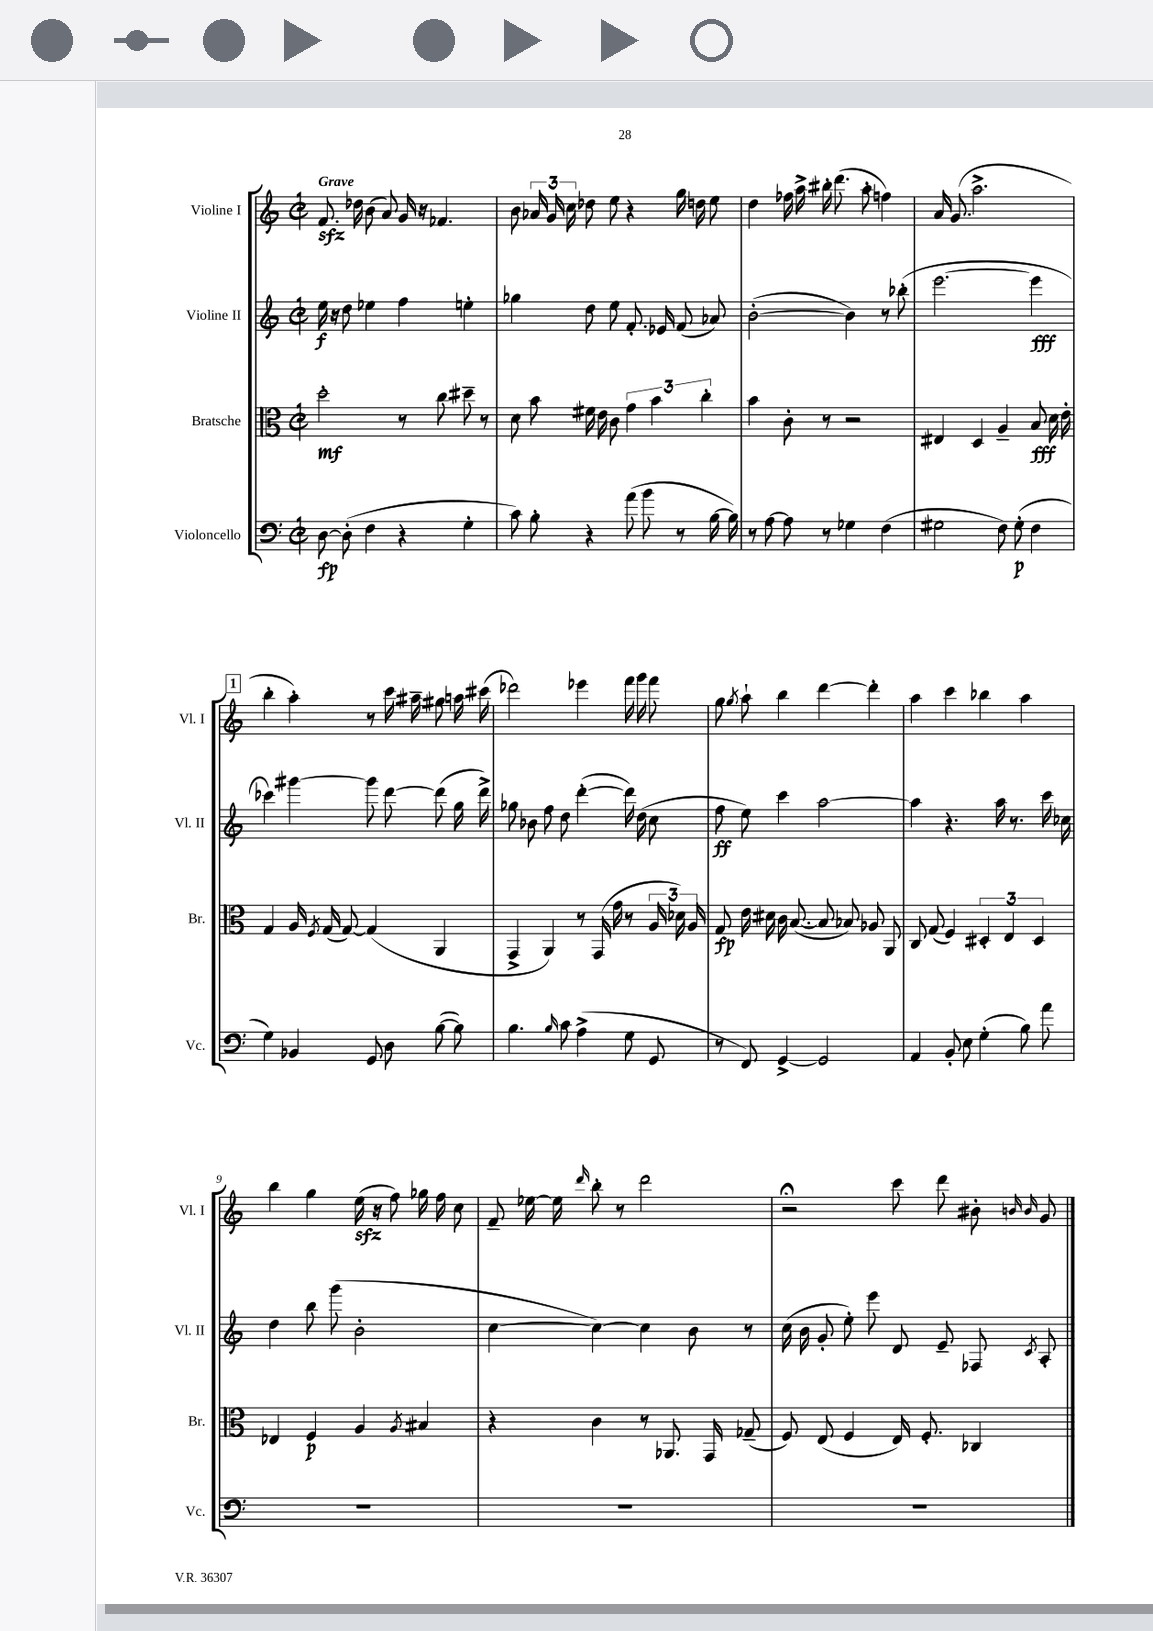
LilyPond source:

<<
\new StaffGroup <<
\new Staff = "s0" \with { instrumentName = "Violine I" shortInstrumentName = "Vl. I" } {
    \clef treble \key c \major \defaultTimeSignature \time 2/2 \tempo "Grave"
    \autoBeamOff f'8.\sfz des''16 b'8( a'8) g'16 r16 fes'4. |
    b'8 \tuplet 3/2 { aes'16 g'16 c''16 } des''8 e''8 r4 g''16 d''16 e''8 |
    d''4 fes''16 a''16-> bis''16-. d'''8.( a''8-. f''4) |
    a'16 g'8.( a''2.-> |
    \mark \markup { \box "1" } b''4-. a''4-.) r8 c'''16 ais''16-- gis''8 a''16 cis'''16( |
    des'''2) ees'''4 f'''16 g'''16 f'''8 |
    g''8 \acciaccatura { g''8 } a''8-! b''4 d'''4~ d'''4-. |
    a''4 c'''4 bes''4 a''4 |
    b''4 g''4 e''16\sfz( r16 f''8) ges''16 f''16 c''8 |
    f'8-- ees''16~ ees''16 \grace { d'''16 } b''8-. r8 d'''2 |
    r2\fermata c'''8 d'''8 bis'8-. \grace { b'16 b'16 } g'8 \bar "|." |
}
\new Staff = "s1" \with { instrumentName = "Violine II" shortInstrumentName = "Vl. II" } {
    \clef treble \key c \major \defaultTimeSignature \time 2/2
    \autoBeamOff e''16\f r16 d''8 ees''4 f''4 e''4-. |
    ges''4 d''8 e''8 f'8.-. ees'16 f'8( aes'8) |
    b'2~-.( b'4) r8 bes''8-.( |
    e'''2.~ e'''4\fff |
    \mark \markup { \box "1" } ces'''4) gis'''4~ gis'''8 d'''8~ d'''8( g''16 d'''16->) |
    ges''8 bes'8 f''8 d''8 d'''4~-.( d'''16) d''16( c''8 |
    f''8\ff e''8) c'''4 a''2~ |
    a''4 r4. a''16 r8. c'''16 ces''16 |
    d''4 b''8 g'''8( b'2-. |
    c''4~ c''4~) c''4 b'8 r8 |
    c''16( b'16 g'8-. e''8-.) e'''8 d'8 e'8-- fes8 \acciaccatura { c'8 } a8-. \bar "|." |
}
\new Staff = "s2" \with { instrumentName = "Bratsche" shortInstrumentName = "Br." } {
    \clef alto \key c \major \defaultTimeSignature \time 2/2
    \autoBeamOff d''2-.\mf r8 c''8 dis''8-- r8 |
    d'8 b'8 fis'16 e'16 c'8 \tuplet 3/2 { g'4 b'4 c''4-. } |
    b'4 c'8-. r8 r2 |
    eis4 d4 a4-- b8\fff d'16 e'16-. |
    \mark \markup { \box "1" } g4 a16 \acciaccatura { f8 } g16( g8~) g4( a,4 |
    g,4-> a,4) r8 g,16( g'16 r8 \tuplet 3/2 { a16 des'16) a16 } |
    g8\fp e'16 dis'16 c'16 b8.~( b8 bes8) aes8 a,8 |
    c8 g8( f4) \tuplet 3/2 { dis4-. e4 dis4 } |
    ees4 f4\p a4 \acciaccatura { a8 } bis4 |
    r4 c'4 r8 aes,8. g,16 ges8--( |
    f8) e8( f4 e16) f8.-. ces4 \bar "|." |
}
\new Staff = "s3" \with { instrumentName = "Violoncello" shortInstrumentName = "Vc." } {
    \clef bass \key c \major \defaultTimeSignature \time 2/2
    \autoBeamOff d8~\fp d8-.( f4 r4 g4-. |
    c'8) b8-. r4 a'8( b'8 r8 b16~ b16) |
    r8 a8~ a8 r8 ges4 f4( |
    gis2 f8) gis8-.\p( f4 |
    \mark \markup { \box "1" } g4) bes,4 g,8 d8 b8~( b8) |
    b4. \grace { b16 } c'8 a4->( g8 g,8 |
    r8 f,8) g,4~-> g,2 |
    a,4 b,8-. e8 g4-.( b8) a'8 |
    R1 |
    R1 |
    R1 \bar "|." |
}
>>
>>
